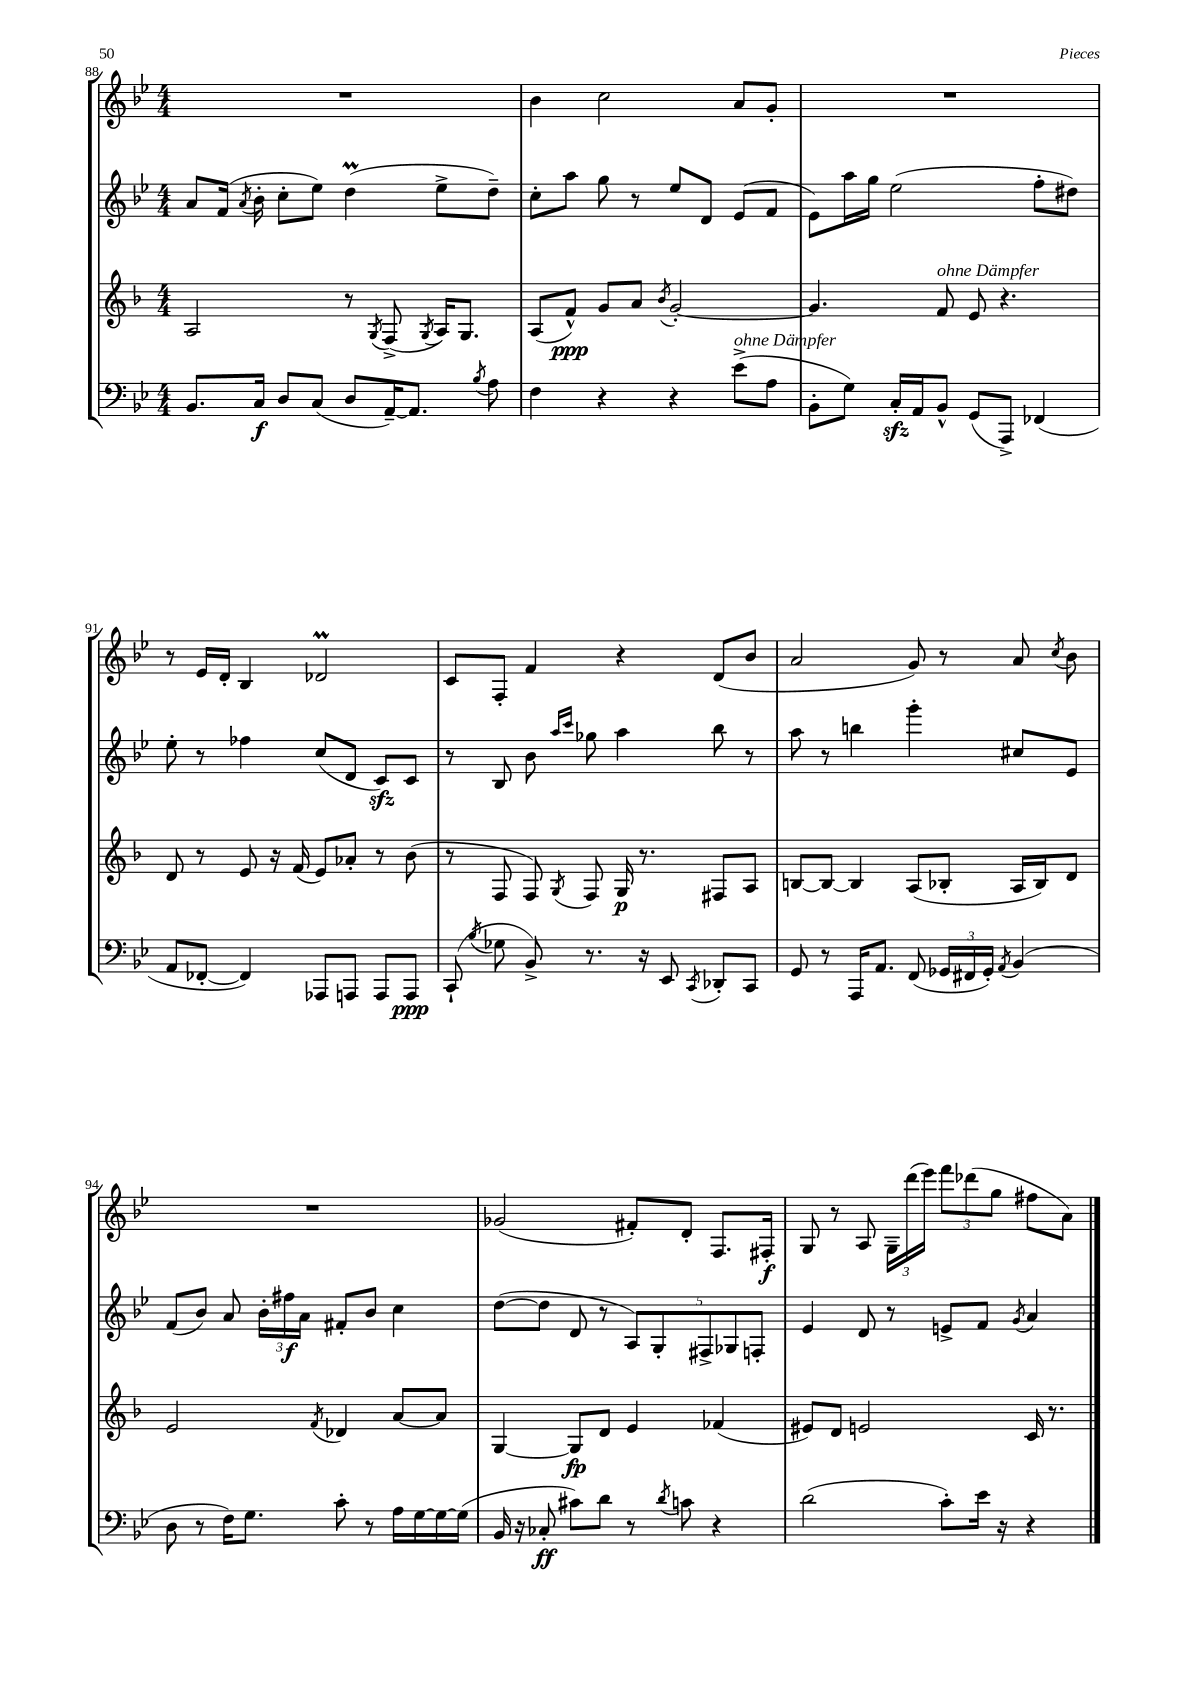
<<
\new StaffGroup <<
\new Staff = "s0" {
    \clef treble \key bes \major \numericTimeSignature \time 4/4
    \autoBeamOff R1 |
    bes'4 c''2 a'8[ g'8]-. |
    R1 |
    r8 ees'16[ d'16]-. bes4 des'2\prall |
    c'8[ f8]-. f'4 r4 d'8[( bes'8] |
    a'2 g'8) r8 a'8 \acciaccatura { c''8 } bes'8 |
    R1 |
    ges'2( fis'8[-.) d'8]-. f8.[ fis16]-.\f |
    g8 r8 a8 \tuplet 3/2 { g16[-- d'''16( ees'''16]) } \tuplet 3/2 { f'''8[ des'''8( g''8] } fis''8[ a'8]) \bar "|." |
}
\new Staff = "s1" {
    \clef treble \key bes \major \numericTimeSignature \time 4/4
    \autoBeamOff a'8[ f'16]( \acciaccatura { a'8 } bes'16-. c''8[-. ees''8]) d''4\prall( ees''8[-> d''8]--) |
    c''8[-. a''8] g''8 r8 ees''8[ d'8] ees'8[( f'8] |
    ees'8[) a''16 g''16] ees''2( f''8[-. dis''8]) |
    ees''8-. r8 fes''4 c''8[( d'8] c'8[\sfz) c'8] |
    r8 bes8 bes'8 \grace { a''16[ c'''16] } ges''8 a''4 bes''8 r8 |
    a''8 r8 b''4 g'''4-. cis''8[ ees'8] |
    f'8[( bes'8]) a'8 \tuplet 3/2 { bes'16[-. fis''16\f a'16] } fis'8[-. bes'8] c''4 |
    d''8[~( d''8] d'8 r8 \tuplet 5/4 { a8[) g8-. fis8-> ges8 f8]-. } |
    ees'4 d'8 r8 e'8[-> f'8] \acciaccatura { g'8 } a'4 \bar "|." |
}
\new Staff = "s2" {
    \clef treble \key f \major \numericTimeSignature \time 4/4
    \autoBeamOff a2 r8 \acciaccatura { g8 } f8->( \acciaccatura { g8 } a16[) g8.] |
    a8[( f'8]-^\ppp) g'8[ a'8] \acciaccatura { bes'8 } g'2~-. |
    g'4. f'8^\markup { \italic "ohne Dämpfer" } e'8 r4. |
    d'8 r8 e'8 r16 f'16( e'8[) aes'8]-. r8 bes'8( |
    r8 f8 f8) \acciaccatura { g8 } f8 g16\p r8. fis8[ a8] |
    b8[~ b8]~ b4 a8[( bes8]-. a16[ bes16) d'8] |
    e'2 \acciaccatura { f'8 } des'4 a'8[~ a'8] |
    g4~ g8[\fp d'8] e'4 fes'4( |
    eis'8[) d'8] e'2 c'16 r8. \bar "|." |
}
\new Staff = "s3" {
    \clef bass \key bes \major \numericTimeSignature \time 4/4
    \autoBeamOff bes,8.[ c16]\f d8[ c8]( d8[ a,16~--) a,8.] \acciaccatura { bes8 } a8 |
    f4 r4 r4 ees'8[->^\markup { \italic "ohne Dämpfer" }( a8] |
    bes,8[-. g8]) c16[-.\sfz a,16 bes,8]-^ g,8[( a,,8]->) fes,4( |
    a,8[ fes,8]~-. fes,4) aes,,8[ a,,8] a,,8[ a,,8]\ppp |
    c,8-!( \acciaccatura { bes8 } ges8 bes,8->) r8. r16 ees,8 \acciaccatura { c,8 } des,8[-. c,8] |
    g,8 r8 a,,16[ a,8.] f,8( \tuplet 3/2 { ges,16[ fis,16 ges,16]-.) } \acciaccatura { a,8 } bes,4( |
    d8 r8 f16[) g8.] c'8-. r8 a16[ g16~ g16~ g16]( |
    bes,16 r16 ces8-.\ff cis'8[) d'8] r8 \acciaccatura { d'8 } c'8 r4 |
    d'2( c'8[-.) ees'16] r16 r4 \bar "|." |
}
>>
>>
\layout { \context { \Score currentBarNumber = #88 } }
